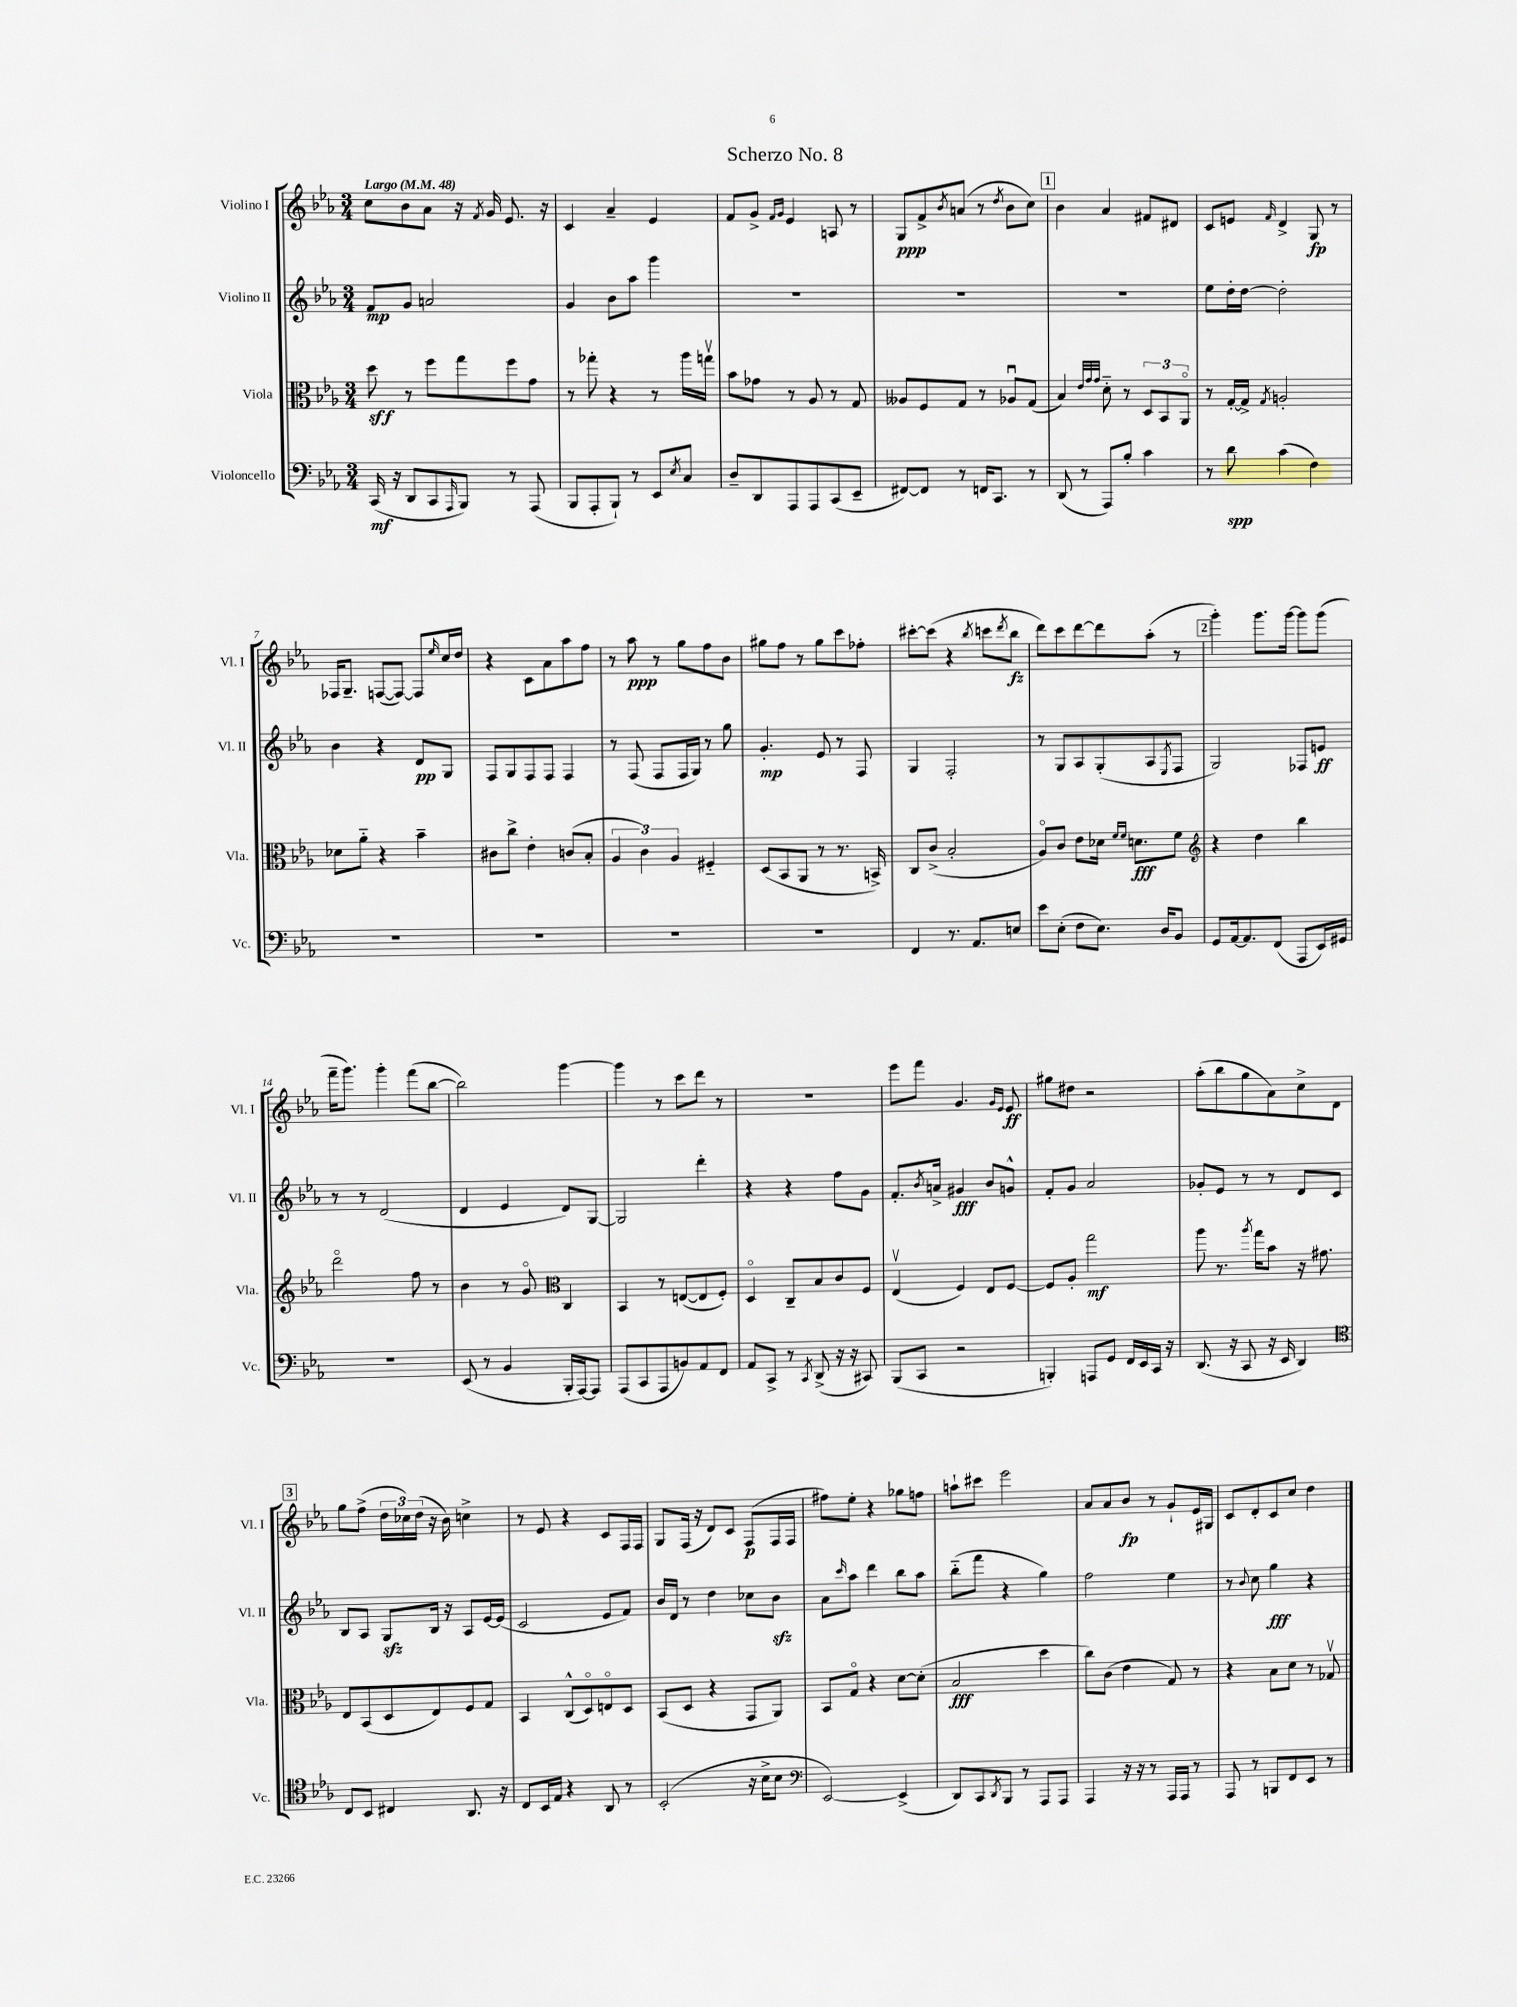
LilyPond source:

\header { title = "Scherzo No. 8" }
<<
\new StaffGroup <<
\new Staff = "s0" \with { instrumentName = "Violino I" shortInstrumentName = "Vl. I" } {
    \clef treble \key ees \major \numericTimeSignature \time 3/4 \tempo "Largo" 4 = 48
    c''8 bes'8 aes'8 r16 \acciaccatura { f'8 } g'16 ees'8. r16 |
    c'4 aes'4-- ees'4 |
    f'8 g'8-> \grace { f'16 g'16 } ees'4 a8 r8 |
    g8\ppp f'8-> \acciaccatura { bes'8 } a'8( r8 \acciaccatura { d''8 } bes'8 c''8) |
    \mark \markup { \box "1" } bes'4 aes'4 fis'8 dis'8 |
    c'8 e'8 \grace { f'16 } d'4-> g8\fp r8 |
    fes16 g8.-- f8~( f8~) f8 \grace { ees''16 } c''16 d''16 |
    r4 c'8 aes'8 aes''8 f''8 |
    r8 aes''8\ppp r8 g''8 f''8 bes'8 |
    gis''8 f''8 r8 gis''8 c'''8 fes''8-. |
    cis'''8~-. cis'''8( r4 \acciaccatura { bes''8 } c'''8 \acciaccatura { d'''8 } bes''8\fz |
    d'''8) c'''8 d'''8~ d'''8 aes''8-.( r8 |
    \mark \markup { \box "2" } g'''4-.) g'''8. g'''16~ g'''8 g'''8( |
    f'''16-- g'''8.) g'''4-. f'''8( bes''8~ |
    bes''2) g'''4~ |
    g'''4 r8 c'''8 d'''8 r8 |
    R2. |
    ees'''8 f'''8 g'4. \grace { g'16 ees'16 } ees'8\ff |
    gis''8 dis''8 r2 |
    aes''8-.( bes''8 g''8 aes'8) c''8-> d'8 |
    \mark \markup { \box "3" } g''8 f''8->( \tuplet 3/2 { d''16 ces''16) d''16( } r16 bes'16) c''4-> |
    r8 ees'8 r4 c'8 f16 f16 |
    g8 f16( r16 d'8) c'8 f8\p( f16 f16 |
    fis''8) ees''8-. r4 ges''8 f''8 |
    a''8-! cis'''8 ees'''2 |
    aes'8 aes'8 bes'8\fp r8 g'8-! ees'16 gis16 |
    c'8 d'8-. c'8 c''8 d''4 \bar "|." |
}
\new Staff = "s1" \with { instrumentName = "Violino II" shortInstrumentName = "Vl. II" } {
    \clef treble \key ees \major \numericTimeSignature \time 3/4
    f'8\mp g'8 a'2 |
    g'4 bes'8 aes''8 g'''4 |
    R2. |
    R2. |
    \mark \markup { \box "1" } R2. |
    ees''8 d''16-. d''16~ d''2-. |
    bes'4 r4 d'8\pp g8 |
    f8 g8 f8 f8 f4 |
    r8 f8( f8 f16 g16) r8 g''8 |
    g'4.-.\mp ees'8 r8 f8 |
    g4 f2-. |
    r8 g8 aes8 g8-.( aes8 \acciaccatura { ees8 } f8 |
    \mark \markup { \box "2" } g2) fes8 e'8\ff |
    r8 r8 d'2( |
    d'4 ees'4 d'8) g8~ |
    g2 d'''4-. |
    r4 r4 f''8 g'8 |
    f'8.-. \acciaccatura { bes'8 } a'16-> gis'4\fff bes'8 g'8-^ |
    f'8-. g'8 aes'2 |
    ges'8-. ees'8 r8 r8 d'8 c'8 |
    \mark \markup { \box "3" } bes8 aes8 g8\sfz bes16 r16 aes8 ees'16~ ees'16( |
    c'2 ees'8 f'8) |
    bes'16 d'16 r8 d''4 ces''8 bes'8\sfz |
    aes'8 \grace { c'''16 } aes''8 d'''4 bes''8 aes''8 |
    bes''8-_( f'''8 r4 g''4) |
    f''2 ees''4 |
    r8 \appoggiatura { bes'8 } c''8 g''4\fff r4 \bar "|." |
}
\new Staff = "s2" \with { instrumentName = "Viola" shortInstrumentName = "Vla." } {
    \clef alto \key ees \major \numericTimeSignature \time 3/4
    d''8\sff r8 f''8 g''8 f''8 g'8 |
    r8 ges''8-. r4 r8 aes''16 g''16\upbow |
    bes'8 ges'8 r8 aes8 r8 g8 |
    aeses8 f8 g8 r8 aes8\downbow g8( |
    \mark \markup { \box "1" } bes4) \grace { ees'32 g'32 g'32 } d'8-_ r8 \tuplet 3/2 { d8 bes,8 aes,8\flageolet } |
    r8 g16~-. g16-> \acciaccatura { g8 } a2-. |
    des'8 aes'8-_ r4 bes'4-- |
    cis'8 c''8-> ees'4-. c'8( bes8-. |
    \tuplet 3/2 { aes4 c'4) aes4 } fis4-_ |
    d8( bes,8 aes,8 r8 r8. b,16->) |
    c8 c'8->( bes2-. |
    aes8\flageolet) c'8 ees'8 des'16 \grace { f'16 f'16 } d'8.\fff f'8 |
    \mark \markup { \box "2" } \clef treble r4 d''4 bes''4 |
    d'''2\flageolet f''8 r8 |
    bes'4 r8 g'8\flageolet \clef alto c4 |
    bes,4 r8 e8~( e8 f8-.) |
    d4\flageolet c8-- bes8 c'8 f8 |
    ees4\upbow( f4) ees8 f8~ |
    f8 aes8-. g''2\mf |
    aes''8 r8. \acciaccatura { aes''8 } g''16 bes'8 r16 gis'8. |
    \mark \markup { \box "3" } ees8 bes,8( d8 ees8) f8 g8 |
    bes,4 c8-^( d8\flageolet) e8\flageolet d8 |
    bes,8( d8 r4 g,8 aes,8) |
    bes,8 g8\flageolet r4 d'8~ d'8-.( |
    bes2\fff d''4 |
    c''8) c'8( ees'4 g8) r8 |
    r4 bes8 d'8 r8 ges8\upbow \bar "|." |
}
\new Staff = "s3" \with { instrumentName = "Violoncello" shortInstrumentName = "Vc." } {
    \clef bass \key ees \major \numericTimeSignature \time 3/4
    c,16\mf( r16 d,8 c,8 \grace { aes,,16 } bes,,8) r8 aes,,8( |
    bes,,8 aes,,8-. bes,,8-!) r8 ees,8 \acciaccatura { ees8 } c8 |
    d8-- d,8 aes,,8 aes,,8 c,8( ees,8-- |
    fis,8~) fis,8 r8 f,16 c,8. r8 |
    \mark \markup { \box "1" } d,8( r8 aes,,8) bes8-. c'4 |
    r8 d'8\spp c'4( f4) |
    R2. |
    R2. |
    R2. |
    R2. |
    f,4 r8. aes,8. e8 |
    ees'8 ees8-.( f8 ees8.) d16 bes,8 |
    \mark \markup { \box "2" } g,8 aes,16~ aes,8. f,8( aes,,8 ees,16) gis,16 |
    R2. |
    ees,8( r8 bes,4 bes,,16-. aes,,16~) aes,,8 |
    aes,,8( c,8 aes,,8 b,8) aes,8 f,8 |
    aes,8 c,8-> r8 \acciaccatura { c,8 } d,8->( r16 r16 cis,8) |
    bes,,8( c,8 r2 |
    b,,4-.) a,,8 g,8 f,16 ees,16 c,16 r16 |
    d,8.( r16 c,8 r16 ees,16 d,4) |
    \mark \markup { \box "3" } \clef tenor c8 bes,8 cis4 aes,8. r16 |
    c8 bes,16 ees16 r4 aes,8 r8 |
    bes,2-.( r16 bes16-> bes8 |
    \clef bass ees,2~) ees,4->( |
    d,8) c,8 \acciaccatura { d,8 } bes,,8 r8 aes,,8 aes,,8 |
    aes,,4 r16 r16 r8 aes,,16 aes,,16 r8 |
    aes,,8 r8 b,,8 f,8 ees,8 r8 \bar "|." |
}
>>
>>
